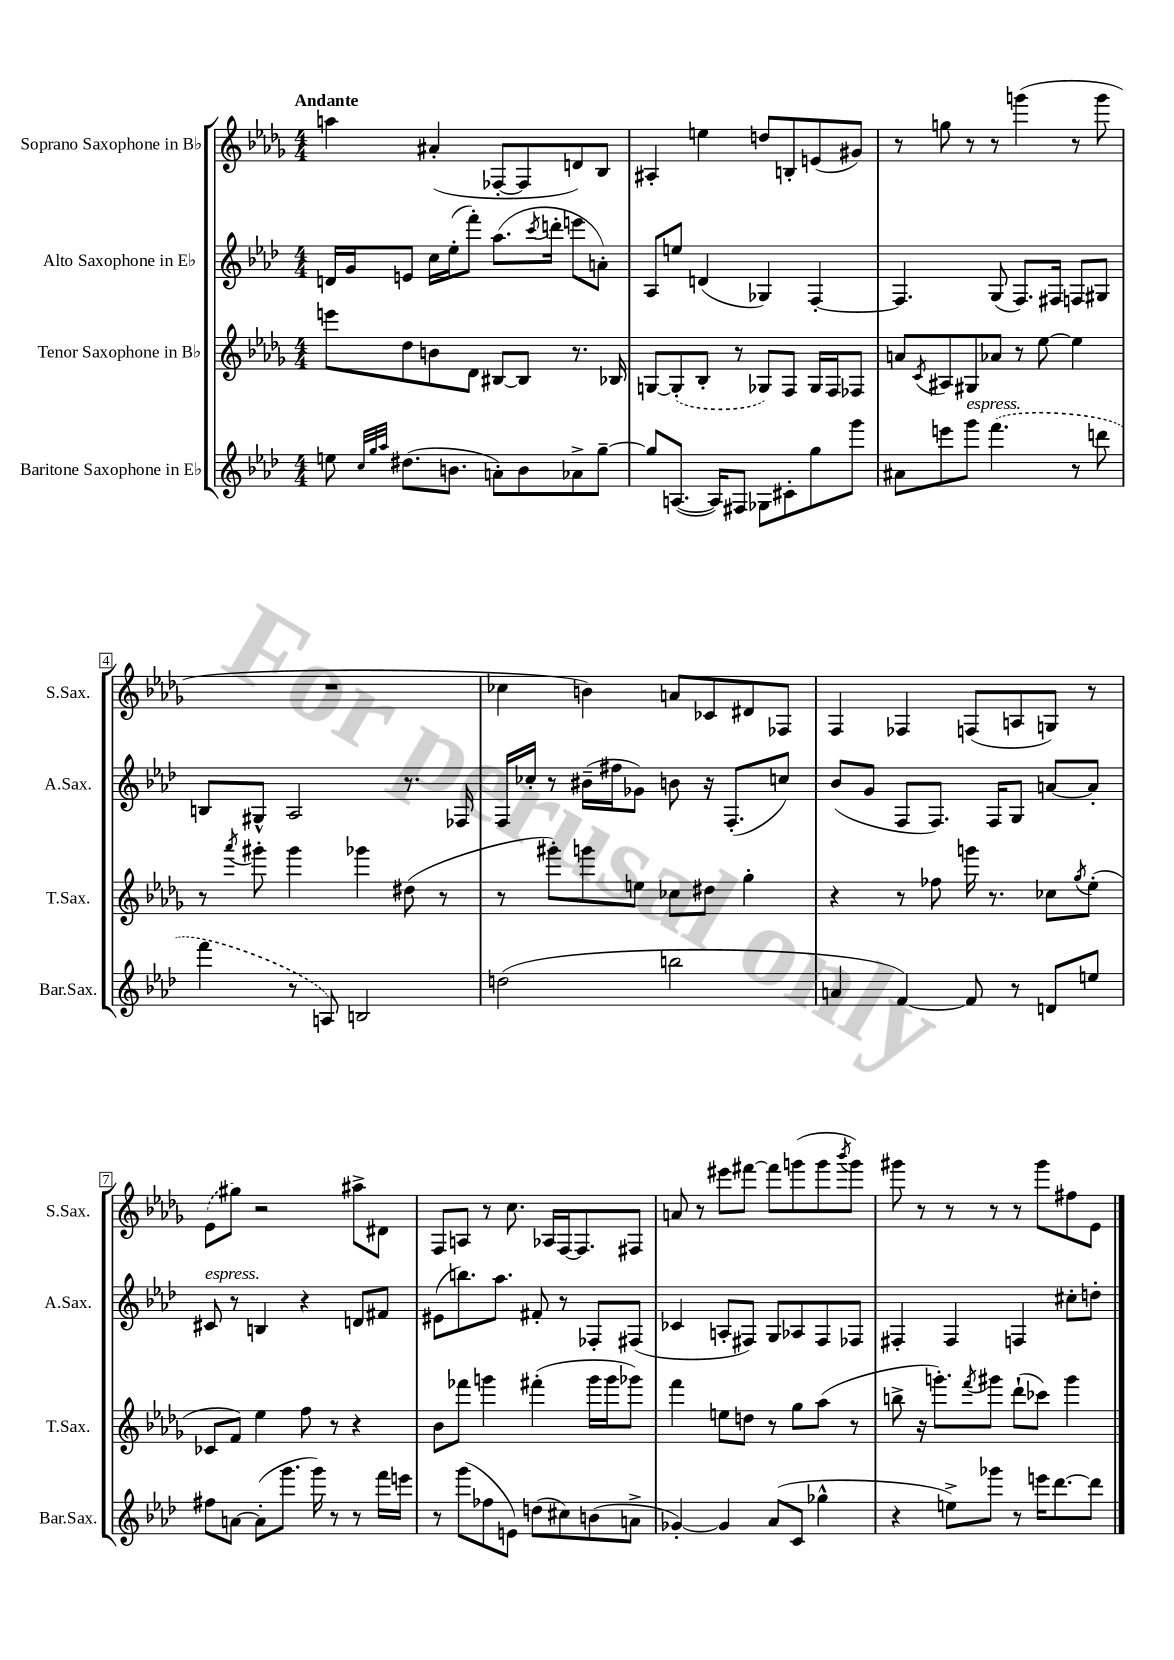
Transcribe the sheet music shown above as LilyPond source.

<<
\new StaffGroup <<
\new Staff = "s0" \with { instrumentName = "Soprano Saxophone in Bb" shortInstrumentName = "S.Sax." } {
    \clef treble \key des \major \numericTimeSignature \time 4/4 \tempo "Andante"
    a''4 ais'4-.( fes8~-. fes8 d'8) bes8 |
    ais4-. e''4 d''8 b8-. e'8( gis'8) |
    r8 g''8 r8 r8 g'''4( r8 g'''8 |
    R1 |
    ces''4 b'4) a'8 ces'8 dis'8 fes8 |
    f4 fes4 f8( a8 g8) r8 |
    \once \slurDashed ees'8( gis''8) r2 ais''8-> dis'8 |
    f8 a8 r8 c''8. aes16 f16~ f8. fis8 |
    a'8 r8 eis'''8 fis'''8~ fis'''8 g'''8( g'''8 \acciaccatura { bes'''8 } g'''8) |
    gis'''8 r8 r8 r8 r8 gis'''8 fis''8 ees'8 \bar "|." |
}
\new Staff = "s1" \with { instrumentName = "Alto Saxophone in Eb" shortInstrumentName = "A.Sax." } {
    \clef treble \key aes \major \numericTimeSignature \time 4/4
    d'16 g'16 e'8 c''16 ees''16-.( f'''8-.) aes''8.( \acciaccatura { c'''8 } d'''16-. e'''8 a'8-.) |
    aes8 e''8 d'4( ges4) f4~-. |
    f4. g8( f8.) fis16 f8 gis8 |
    b8 gis8-^ aes2 r8. fes16 |
    f16 ces''16-. r8 bis'16--( fis''16 ges'8) b'8 r16 f8.-.( c''8) |
    bes'8( g'8 f8 f8.) f16 g8 a'8~ a'8-. |
    cis'8^\markup { \italic "espress." } r8 b4 r4 d'8 fis'8 |
    eis'8( b''8.) aes''8. fis'8-. r8 fes8-. fis8( |
    ces'4 a8-. fis8) g8 aes8 fis8 fes8 |
    fis4-. fis4 f4 cis''8-. d''8-. \bar "|." |
}
\new Staff = "s2" \with { instrumentName = "Tenor Saxophone in Bb" shortInstrumentName = "T.Sax." } {
    \clef treble \key des \major \numericTimeSignature \time 4/4
    e'''8 des''8 b'8 des'8 bis8~ bis8 r8. bes16 |
    g8~ \once \slurDashed g8-.( bes8-. r8 ges8) f8 ges16 f16 fes8 |
    a'8 \acciaccatura { c'8 } ais8 gis8 aes'8 r8 ees''8~ ees''4 |
    r8 \acciaccatura { aes'''8 } gis'''8-. gis'''4 ges'''4 dis''8( r8 |
    r8 gis'''8-.) g'''8 e''8 ces''8 dis''8 ges''4-. |
    r4 r8 fes''8 g'''16 r8. ces''8 \acciaccatura { ges''8 } ees''8-.( |
    ces'8 f'8) ees''4 f''8 r8 r4 |
    bes'8 fes'''8 g'''4 fis'''4-.( g'''16 g'''16 ges'''8) |
    f'''4 e''8 d''8 r8 ges''8 aes''8( r8 |
    b''8-> r16 g'''8.-.) \acciaccatura { f'''8 } gis'''8 des'''8-!( ces'''8) gis'''4 \bar "|." |
}
\new Staff = "s3" \with { instrumentName = "Baritone Saxophone in Eb" shortInstrumentName = "Bar.Sax." } {
    \clef treble \key aes \major \numericTimeSignature \time 4/4
    e''8 \grace { c''32 g''32 aes''32 } dis''8.( b'8. a'8-.) b'8 aes'8-> g''8~-- |
    g''8 a8.~( a16) fis8 ges8 cis'8-. g''8 g'''8 |
    ais'8 e'''8 g'''8^\markup { \italic "espress." } \once \slurDashed f'''4.( r8 d'''8 |
    f'''4 r8 a8) b2 |
    d''2( b''2 |
    a'4 f'4~) f'8 r8 d'8 e''8 |
    fis''8 a'8~ a'8-.( g'''8. g'''16) r8 r8 f'''16 e'''16 |
    r8 g'''8( fes''8 e'8) d''8( cis''8) b'8( a'8-> |
    ges'4~-.) ges'4 aes'8( c'8 ges''4-^ |
    r4 e''8->) ges'''8 r8 e'''16 des'''8.~ des'''8 \bar "|." |
}
>>
>>
\layout { \context { \Score \override BarNumber.stencil = #(make-stencil-boxer 0.1 0.3 ly:text-interface::print) } }
